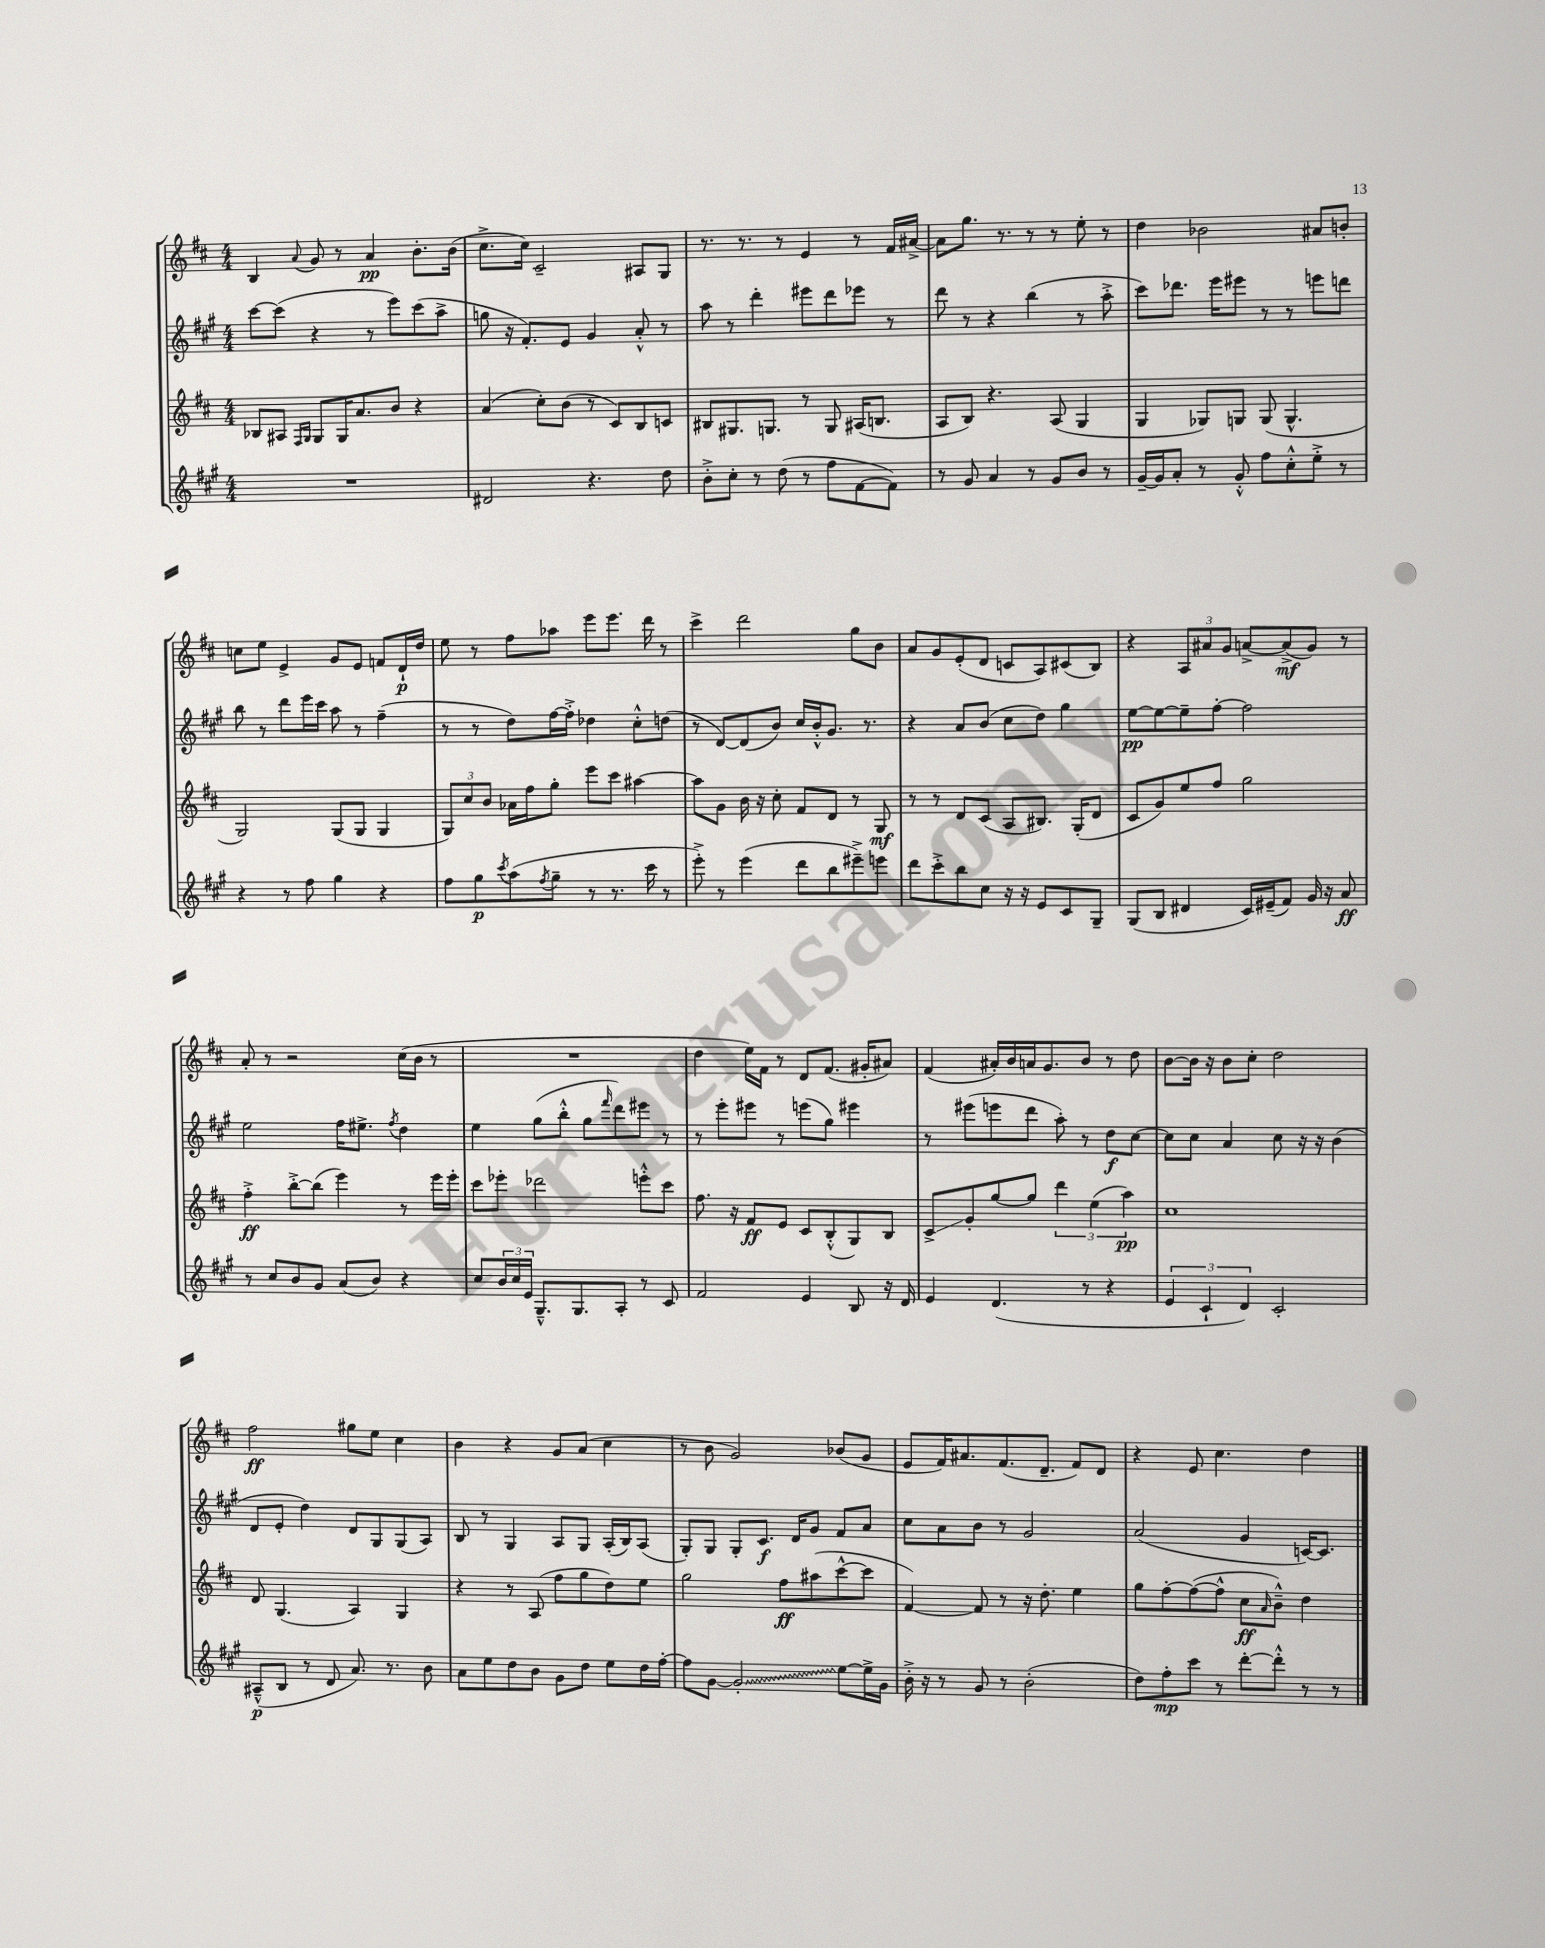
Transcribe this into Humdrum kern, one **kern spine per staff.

**kern	**kern	**kern	**kern
*staff4	*staff3	*staff2	*staff1
*clefG2	*clefG2	*clefG2	*clefG2
*k[f#c#g#]	*k[f#c#]	*k[f#c#g#]	*k[f#c#]
*M4/4	*M4/4	*M4/4	*M4/4
1r	8B-/L	[8ccc#\L	4B/
.	8A#/J	(8ccc#\]J	.
.	16qqF#/LL	.	.
.	16qqG/JJ	.	8qqa/
.	8G/L	4r	8g/
.	16G/K	.	8r
.	8.a/	.	.
.	.	8r	4a/
.	8b/J	8eee\L)	.
.	4r	(8ccc#\	8.b'\L
.	.	8aa^\J	.
.	.	.	(16b\Jk
=	=	=	=
2d#/	(4a/	8gg\	8.cc#^\L
.	.	16r	.
.	.	8.f#'/L)	16cc#\Jk)
.	8cc#'\L)	.	2c#~/
.	(8b\J	8e/J	.
4.r	8r	4g#/	.
.	8c#/L)	.	.
.	8B/	8a'^^/	8A#/L
8dd\	8c/J	8r	8G/J
=	=	=	=
8b'^\L	8B#/L	8aa\	8.r
8cc#'\J	8.G#/	8r	.
.	.	.	8.r
8r	.	4ddd'\	.
.	8.G/J	.	.
(8dd\	.	.	8r
8r	8r	8eee#\L	4e/
8ff#\L	8G/	8ddd\	.
[8f#\	(16A#/LK	8eee-\J	8r
.	8.B/J	.	.
8f#\]J)	.	8r	16f#/LL
.	.	.	[16a#^/JJ
=	=	=	=
8r	8A/L	8ddd\	8a#\]L
8g#/	8B/J)	8r	8.gg\J
4a/	4.r	4r	.
.	.	.	8.r
8r	.	(4bb\	8r
8g#/L	(8A/	.	8r
8b/J	4G/	8r	8ee'\
8r	.	8aa'^\	8r
=	=	=	=
[16g#~/LL	4G/	8ccc#\L)	4dd\
16g#/]J	.	.	.
8a'/J	.	8.ddd-\J	.
8r	8G-/L)	.	2b-\
.	.	16eee\LK	.
8g#'^^/	8G/J	8eee#\J	.
8ff#\L	(8G/	8r	.
8cc#'^^\	4.G^^/	8r	.
8ee'^\J	.	8eee\L	8a#/L
8r	.	8ddd\J	8b'/J
=	=	=	=
4r	2G/)	8bb\	8cc\L
.	.	8r	8ee\J
8r	.	8ddd\L	4e^/
8ff#\	.	16eee\L	.
.	.	16ccc#\JJ	.
4gg#\	(8G/L	8aa\	8g/L
.	8G/J	8r	8e/J
4r	4G/	(4ff#~\	8f/L
.	.	.	16d`/L
.	.	.	16dd/JJ
=	=	=	=
8ff#\L	12G/L)	8r	8ee\
.	12cc#/	.	.
8gg#\	.	8r	8r
.	12b/J	.	.
8qccc#/	.	.	.
(8aa\	16a-\LL	8dd\L)	8ff#\L
.	16ff#\J	.	.
8qff#/	.	.	.
8gg#~\J	8gg'\J	[16ff#\L	8aa-\J
.	.	16ff#'^\]JJ	.
8r	8eee\L	4dd-\	8eee\L
8.r	8ccc#\J	.	8.eee\J
.	[4aa#\	8cc#'^^\L	.
16ccc#\	.	.	16ddd\
8r	.	(8dd\J	8r
=	=	=	=
8eee'^\)	8aa#\]L	8r	4ccc#^\
8r	8g\J	[8d/L)	.
(4eee\	16b\	(8d/]	2ddd\
.	16r	.	.
.	8cc#'\	8b/J)	.
8ddd\L	8f#/L	16cc#/LL	.
.	.	16b'^^/J	.
8bb\	8d/J	8.g#/J	.
8eee#~^\)	8r	.	8gg\L
.	.	8.r	.
8eee\J	8G/	.	8b\J
=	=	=	=
8ddd\L	8r	4r	8a/L
8ccc#'^\	8r	.	8g/
8bb\	8d/L	8a/L	(8e'/
8cc#\J	(8c#/J	(8b/J	8d/J
16r	8A/L	8cc#\L	8c/L
16r	.	.	.
8e/L	8.B#/J)	8dd\J)	8A/)
8c#/	.	4gg#\	(8c#/
.	(16G'/LK	.	.
8G#~/J	8d/J	.	8B/J)
=	=	=	=
(8G#/L	8c#/L	[8ee\L	4r
8B/J	8g/)	8ee\_	.
4d#/	8ee/	8ee~\]	12A/L
.	.	.	12a#/
.	8ff#/J	[8ff#'\J	.
.	.	.	12g/J
16c#/LL)	2gg\	2ff#\]	[8a^/L
(16e#~/J	.	.	.
8f#/J)	.	.	(8a^/]
16g#/	.	.	8g/J)
16r	.	.	.
8a/	.	.	8r
=	=	=	=
8r	4ff#'^\	2ee\	8a'/
8cc#/L	.	.	8r
8b/	[8bb'^\L	.	2r
8g#/J	(8bb\]J	.	.
(8a/L	4eee\)	16ff#\LK	.
.	.	8.ee#^\J	.
8b/J)	.	.	.
.	.	8qff#/	.
4r	8r	4dd\	(16cc#\LL
.	.	.	16b\JJ
.	16eee\LL	.	8r
.	16eee'\JJ	.	.
=	=	=	=
8cc#/L	8ccc#\L	4ee\	1r
24b/L	8eee-'\J	.	.
24cc#/	.	.	.
24e/JJ	.	.	.
8.G#~^^/L	2ddd-\	(8gg#\L	.
.	.	8bb'^^\J	.
8.G#/	.	.	.
.	.	8gg#\L	.
.	.	16qqfff#/	.
8A'/J	.	8ddd\)	.
8r	8eee'^^\L	8eee#\J	.
8c#/	8ccc#\J	8r	.
=	=	=	=
2f#/	8.ff#\	8r	4dd\
.	.	8eee'\L	.
.	16r	.	.
.	8f#/L	8eee#\J	16ee\LL)
.	.	.	16f#\JJ
.	8e/J	8r	8r
4e/	8c#/L	(8eee\L	8d/L
.	(8B'^^/	8gg#\J)	(8.f#/J
8B/	8G/)	4eee#\	.
.	.	.	16g#'/LK
16r	8B/J	.	8a#/J)
16d/	.	.	.
=	=	=	=
4e/	8c#^/L	8r	(4f#/
.	8g'/	(8eee#\L	.
(4.d/	[8gg/	8eee\	16a#'/LL)
.	.	.	16b/
.	8gg/]J	8ddd\J	16a/J
.	.	.	8.g/
.	6ddd\	8aa'\)	.
8r	.	8r	8b/J
.	(6ee\	.	.
4r	.	8dd\L	8r
.	6aa\)	.	.
.	.	[8cc#\J	8dd\
=	=	=	=
6e/	1cc#	8cc#\]L	[8b\L
.	.	8cc#\J	16b\]Jk
6c#`/	.	.	.
.	.	.	16r
.	.	4a/	8b\L
6d/)	.	.	.
.	.	.	8cc#'\J
2c#'/	.	8cc#\	2dd\
.	.	16r	.
.	.	16r	.
.	.	(4b\	.
=	=	=	=
(8A#~^^/L	8d/	8d/L	2ff#\
8B/J	(4.G/	8e'/J	.
8r	.	4dd\)	.
8d/	.	.	.
8.a/)	4A/)	8d/L	8gg#\L
.	.	8G#/	8ee\J
8.r	.	.	.
.	4G/	(8G#/	4cc#\
8b\	.	8A/J)	.
=	=	=	=
8a\L	4r	8B/	4b\
8ee\	.	8r	.
8dd\	8r	4G#/	4r
8b\J	(8A/	.	.
8g#\L	8ff#\L	8A/L	8g/L
8dd\J	8gg\	8G#/J	(8a/J
8ee\L	8dd\)	(16A'/LL	4cc#\
.	.	16B/J)	.
16dd\L	8ee\J	(8A/J	.
[16ff#'\JJ	.	.	.
=	=	=	=
8ff#\]L	2gg\	8G#'/L)	8r
[8g#\J	.	8G#/J	8b\
2g#'/]	.	8G#'/L	2g/)
.	.	8.c#/J	.
.	8ff#\L	.	.
.	.	16d/LK	.
.	(8aa#\	8g#/J	.
[8ee\L	[8ccc#^^\	8f#/L	(8b-/L
16ee^\]L	8ccc#\]J	8a/J	8g/J
16g#\JJ	.	.	.
=	=	=	=
16b'^\	[4f#/)	8cc#\L	8e/L
16r	.	.	.
8r	.	8a\	16f#/K)
.	.	.	8.a#/
8g#/	8f#/]	8b\J	.
8r	8r	8r	(8.f#/
(2b'\	16r	2g#/	.
.	8.dd'\	.	8.d~/J
.	4ee\	.	8f#/L)
.	.	.	8d/J
=	=	=	=
8dd\L)	8gg\L	(2a/	4r
8ff#'\	[8ff#'\	.	.
8ccc#\J	(8ff#\_	.	8e/
8r	8ff#^^\]J	.	4.cc#\
[8ddd'\L	8cc#\L	4g#/	.
.	16qqa/	.	.
8ddd'^^\]J	8b~^^\J)	.	.
8r	4dd\	[16c/LK)	4dd\
.	.	8.c/]J	.
8r	.	.	.
==	==	==	==
*-	*-	*-	*-
